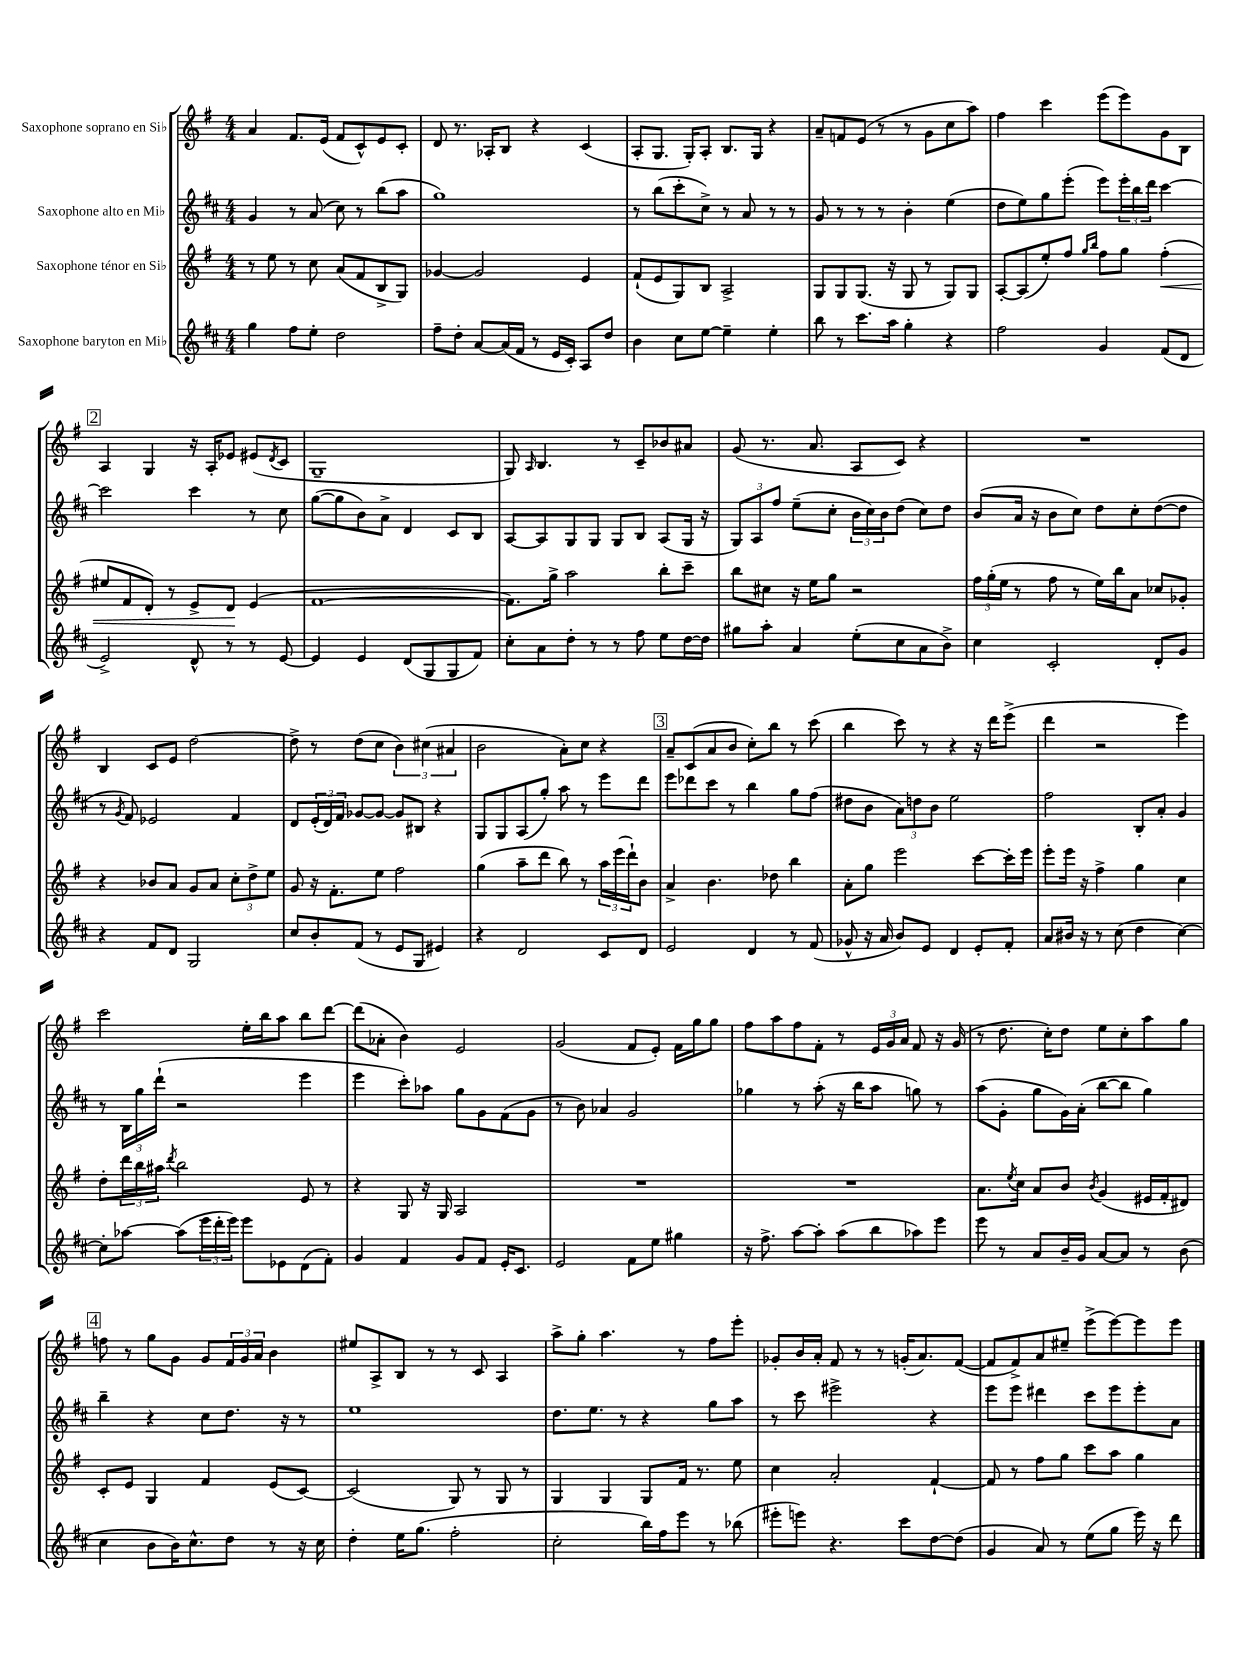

**kern	**kern	**kern	**kern
*staff4	*staff3	*staff2	*staff1
*clefG2	*clefG2	*clefG2	*clefG2
*k[f#c#]	*k[f#]	*k[f#c#]	*k[f#]
*M4/4	*M4/4	*M4/4	*M4/4
4gg	8r	4g	4a
.	8ee	.	.
8ff#	8r	8r	8.f#
8ee'	8cc	(8a	.
.	.	.	(16e
2dd	(8a	8cc#)	8f#
.	8f#	8r	8c^^)
.	8B^	(8bb	8e
.	8G)	8aa	8c'
=	=	=	=
8ff#~	[4g-	1gg)	8d
8dd'	.	.	8.r
[8a	2g-]	.	.
.	.	.	16A-'
(16a]	.	.	8B
16f#	.	.	.
8r	.	.	4r
16e	.	.	.
16c#')	.	.	.
8A	4e	.	(4c
8dd	.	.	.
=	=	=	=
4b	(8f#`	8r	8A'
.	8e	(8bb	8.G
8cc#	8G)	8ccc#'	.
.	.	.	16G')
[8ee	8B	8cc#^)	8A'
4ee~]	2A^	8r	8.B
.	.	8a	.
.	.	.	16G
4ee'	.	8r	4r
.	.	8r	.
=	=	=	=
8bb	8G	8g	8a~
8r	8G	8r	8f
8.ccc#	(8.G	8r	(8e
.	.	8r	8r
16aa	16r	.	.
4gg'	8G	4b'	8r
.	8r	.	8g
4r	8G)	(4ee	8cc
.	8G	.	8aa)
=	=	=	=
2ff#	[8A'	8dd	4ff#
.	(8A]	8ee)	.
.	8ee')	8gg	4ccc
.	8ff#	(8eee'	.
.	16qqgg	.	.
.	16qqbb	.	.
4g	8ff#	8eee)	(8eee
.	8gg	24eee'	8eee)
.	.	24bb	.
.	.	24ddd	.
(8f#	(4ff#'	[4ccc#	8g
8d	.	.	8B
=	=	=	=
2e^)	8ee#	2ccc#]	4A
.	8f#	.	.
.	8d')	.	4G
.	8r	.	.
8d^^	8e^	4ccc#	16r
.	.	.	16A'
8r	8d	.	8e-
8r	(4e	8r	(8e#
.	.	.	8qd
[8e	.	8cc#	8c
=	=	=	=
4e]	[1f#	([8gg	1G~
.	.	8gg]	.
4e	.	8b)	.
.	.	8a^	.
(8d	.	4d	.
8G	.	.	.
8G	.	8c#	.
8f#)	.	8B	.
=	=	=	=
8cc#'	8.f#])	[8A	8G)
.	.	.	16qqA
8a	.	8A]	4.B
.	16gg^	.	.
8dd'	2aa	8G	.
8r	.	8G	.
8r	.	8G	8r
8ff#	.	8B	8c~
8ee	8bb'	(8A	8b-
[16dd	8ccc~	16G	8a#
16dd]	.	16r	.
=	=	=	=
8gg#	8bb	12G)	(8g
.	.	12A	.
8aa'	8cc#	.	8.r
.	.	12ff#	.
4a	16r	(8ee~	.
.	16ee	.	8.a
.	8gg	8cc#'	.
(8ee'	2r	24b	8A
.	.	24cc#)	.
.	.	24b	.
8cc#	.	(8dd	8c)
8a	.	8cc#)	4r
8b^)	.	8dd	.
=	=	=	=
4cc#	24ff#	(8b	1r
.	(24gg'	.	.
.	24ee	.	.
.	8r	16a	.
.	.	16r	.
2c#'	8ff#	8b	.
.	8r	8cc#)	.
.	16ee)	8dd	.
.	16bb	.	.
.	8a	8cc#'	.
8d'	8cc-	([8dd	.
8g	8g-'	8dd]	.
=	=	=	=
4r	4r	8r	4B
.	.	8qg	.
.	.	8f#)	.
8f#	8b-	2e-	8c
8d	8a	.	8e
2G	8g	.	[2dd
.	8a	.	.
.	12cc'	4f#	.
.	12dd^	.	.
.	12ee	.	.
=	=	=	=
8cc#	8g	8d	8dd^]
8b'	16r	(24e'	8r
.	.	24d)	.
.	8.f#'	.	.
.	.	24f#	.
(8f#	.	[8g-	(8dd
8r	8ee	8g-_	8cc
8e	2ff#	8g-]	6b)
8G	.	8B#	.
.	.	.	(6cc#
4e#)	.	4r	.
.	.	.	6a#
=	=	=	=
4r	(4gg	8G	2b
.	.	8G	.
2d	8aa~	(8A	.
.	8ddd	8gg')	.
.	8bb)	8aa	8a')
.	8r	8r	8cc
8c#	24aa	8eee	4r
.	(24eee	.	.
.	24ddd`)	.	.
8d	8b	8ddd	.
=	=	=	=
2e	4a^	8eee	8a~
.	.	8ddd-	(8c
.	4.b	8ccc#	8a
.	.	8r	8b
4d	.	4bb	8cc')
.	8dd-	.	8bb
8r	4bb	8gg	8r
(8f#	.	(8ff#	(8ccc
=	=	=	=
8g-^^	8a'	8dd#	4bb
16r	8gg	8b	.
16a	.	.	.
8b)	2eee	12a)	8ccc)
.	.	12dd	.
8e	.	.	8r
.	.	12b	.
4d	.	2ee	4r
8e'	[8ccc	.	16r
.	.	.	16ddd
8f#'	16ccc']	.	(8eee^
.	16eee	.	.
=	=	=	=
8a	8eee'	2ff#	4ddd
16b#	16eee	.	.
16r	16r	.	.
8r	4ff#^	.	2r
(8cc#	.	.	.
4dd	4gg	8B'	.
.	.	8a'	.
[4cc#)	4cc	4g	4eee)
=	=	=	=
8cc#']	8dd'	8r	2ccc
[8aa-	24ddd	24B	.
.	24bb	24gg	.
.	24aa#	(24ddd`	.
.	8qddd	.	.
(8aa-]	2bb	2r	.
24eee	.	.	.
24ddd'	.	.	.
24eee)	.	.	.
8eee	.	.	16ee'
.	.	.	16bb
8e-	.	.	8aa
(8d	8e	4eee	8bb
8f#')	8r	.	[8ddd
=	=	=	=
4g	4r	4eee	(8ddd]
.	.	.	8a-'
4f#	8G	8ccc#')	4b)
.	16r	8aa-	.
.	16G	.	.
8g	2A	8gg	2e
8f#	.	8g	.
16e'	.	(8f#	.
8.c#	.	.	.
.	.	8g	.
=	=	=	=
2e	1r	8r	(2g
.	.	8b)	.
.	.	4a-	.
8f#	.	2g	8f#
8ee	.	.	8e')
4gg#	.	.	16f#
.	.	.	16gg
.	.	.	8gg
=	=	=	=
16r	1r	4gg-	8ff#
8.ff#^	.	.	.
.	.	.	8aa
[8aa	.	8r	8ff#
8aa']	.	(8aa'	8f#'
(8aa	.	16r	8r
.	.	16bb	.
8bb	.	8aa	24e
.	.	.	24g
.	.	.	24a
8aa-)	.	8gg)	8f#
8eee	.	8r	16r
.	.	.	(16g
=	=	=	=
8eee	8.a	(8aa	8r
8r	.	8g'	8.dd
.	8qee	.	.
.	16cc	.	.
8a	8a	8gg	.
.	.	.	16cc')
16b~	8b	16g)	8dd
16g	.	(16a'	.
.	8qb	.	.
[8a	(4g	[8bb	8ee
8a]	.	8bb]	8cc'
8r	16e#	4gg)	8aa
.	16f#'	.	.
(8b	8d#)	.	8gg
=	=	=	=
4cc#	8c'	4bb~	8ff
.	8e	.	8r
8b	4G	4r	8gg
16b)	.	.	8g
8.cc#^^	.	.	.
.	4f#	8cc#	8g
8dd	.	8.dd	24f#
.	.	.	24g
.	.	.	24a
8r	(8e	.	4b
.	.	16r	.
16r	[8c)	8r	.
16cc#	.	.	.
=	=	=	=
4dd'	(2c]	1ee	8ee#
.	.	.	8A^
16ee	.	.	8B
(8.gg	.	.	.
.	.	.	8r
2ff#'	8G)	.	8r
.	8r	.	8c
.	8G	.	4A
.	8r	.	.
=	=	=	=
2cc#'	4G	8.dd	8aa^
.	.	.	8gg'
.	.	8.ee	.
.	4G	.	4.aa
.	.	8r	.
16bb)	8G	4r	.
16ff#	.	.	.
8eee	16f#	.	8r
.	8.r	.	.
8r	.	8gg	8ff#
(8bb-	8ee	8aa	8eee'
=	=	=	=
8eee#'	4cc	8r	8g-'
8eee)	.	8ccc#	16b
.	.	.	16a'
4.r	2a'	2eee#^	8f#
.	.	.	8r
.	.	.	8r
8ccc#	.	.	(16g'
.	.	.	8.a)
[8dd	[4f#`	4r	.
(8dd]	.	.	([8f#
=	=	=	=
4g	8f#]	8eee	8f#]
.	8r	8eee	8f#^)
8a)	8ff#	4ddd#	8a
8r	8gg	.	8ee#~
(8ee	8ccc	8ccc#	(8eee^
8gg	8aa	8eee	[8eee)
16eee)	4gg	8eee'	8eee]
16r	.	.	.
8ddd	.	8a	8eee
==	==	==	==
*-	*-	*-	*-
